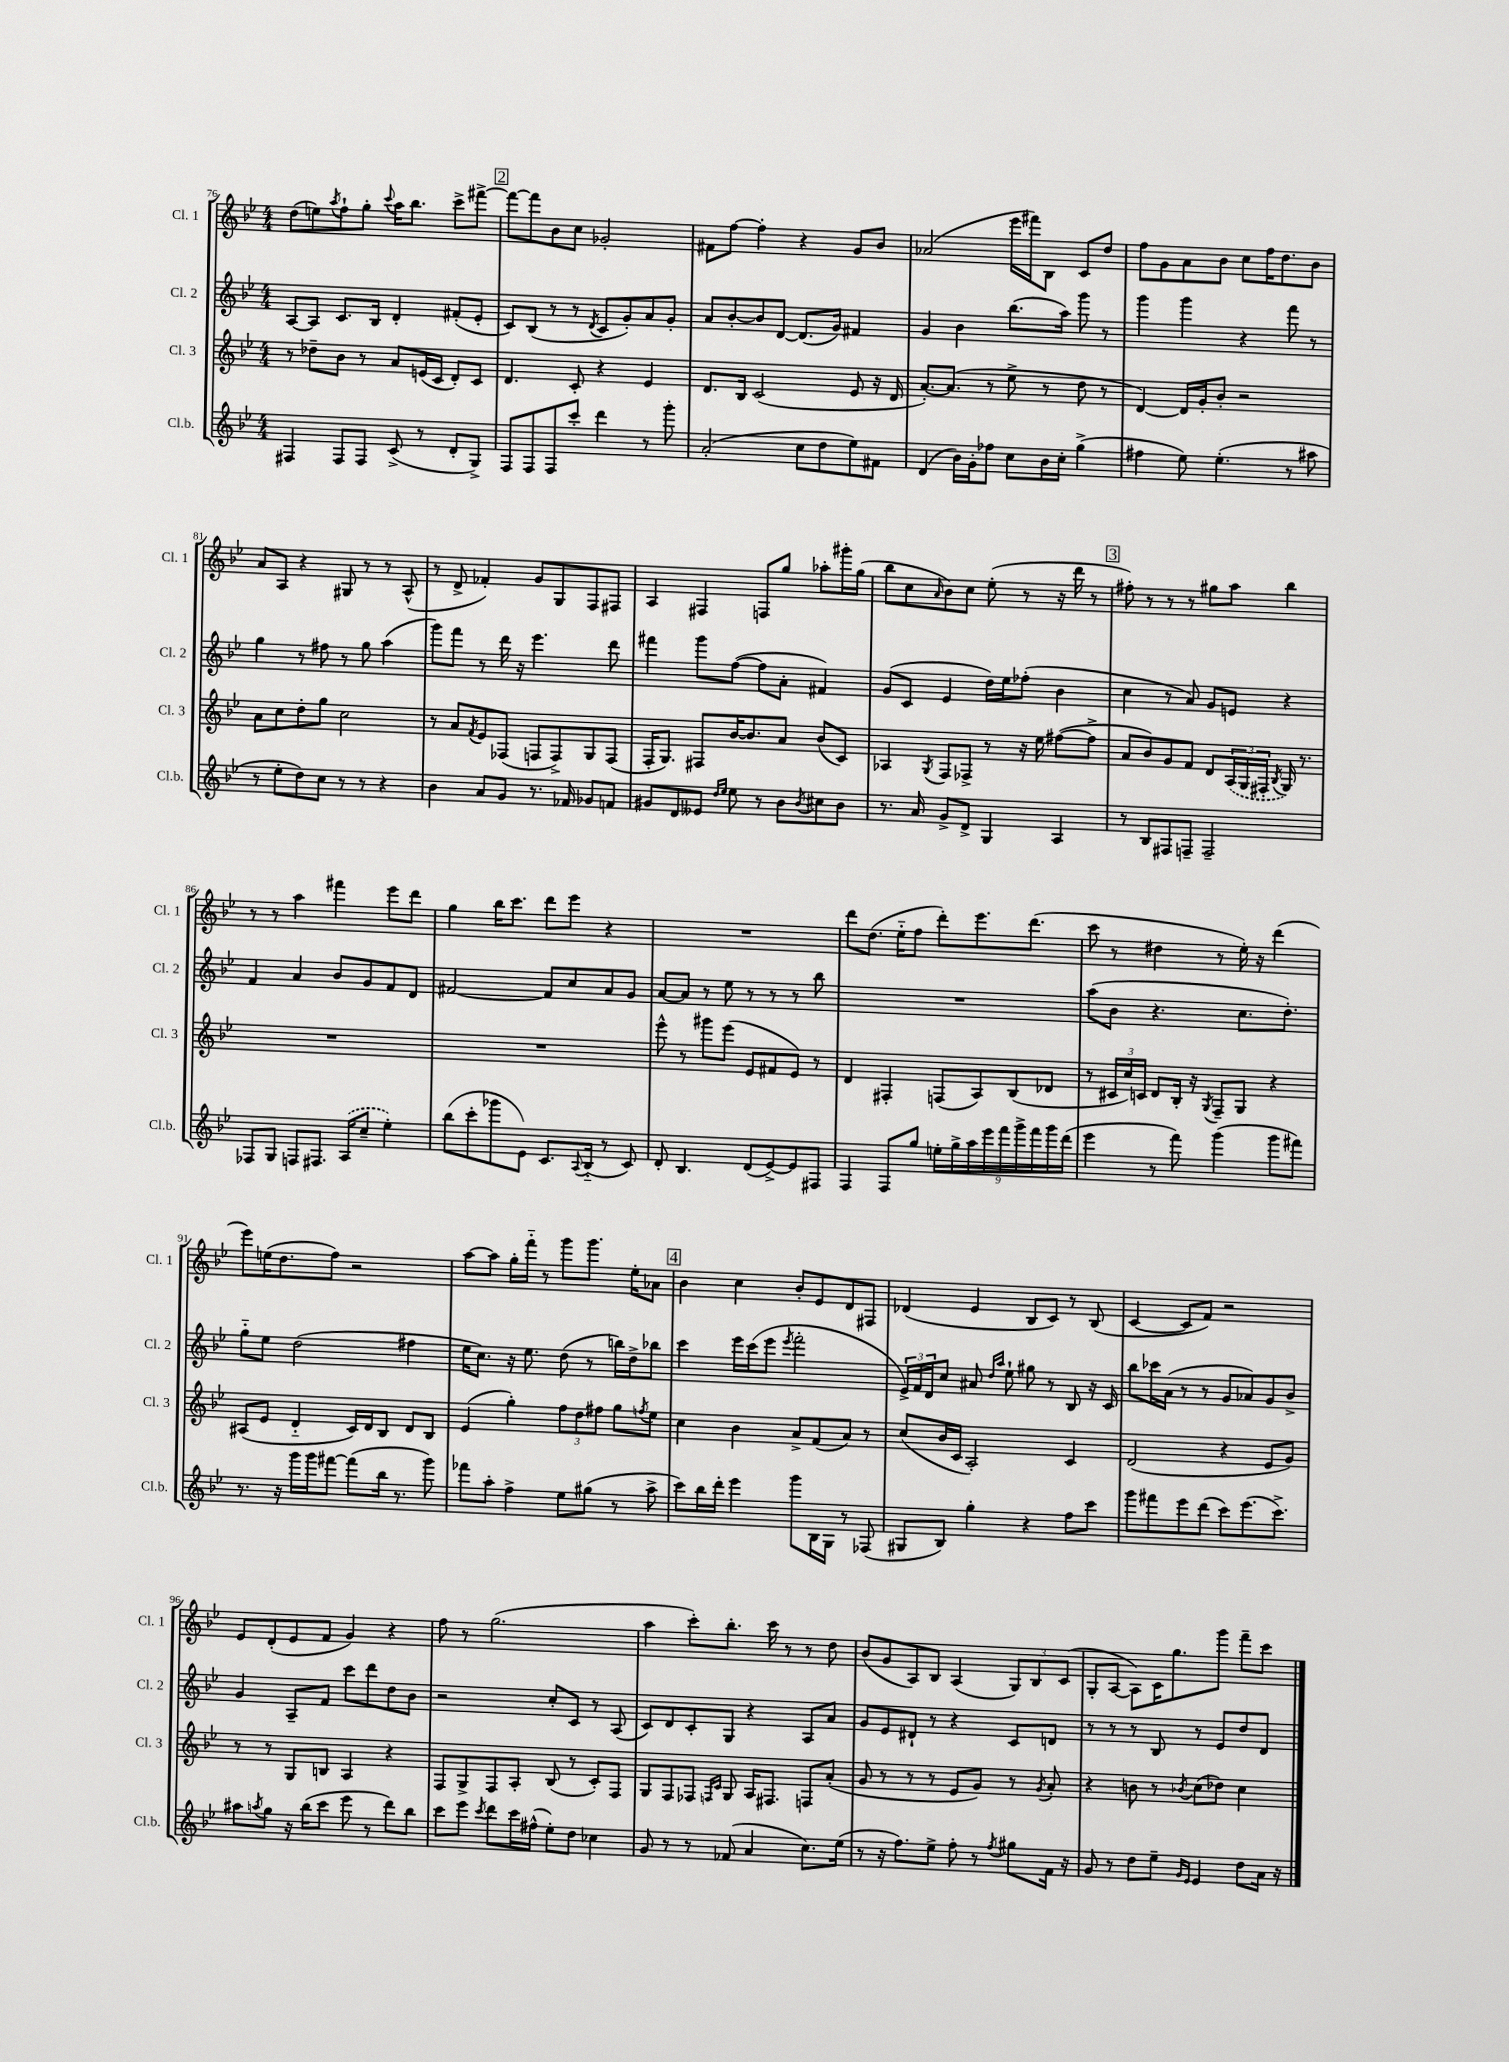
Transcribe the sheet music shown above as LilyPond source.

<<
\new StaffGroup <<
\new Staff = "s0" \with { instrumentName = "Cl. 1" shortInstrumentName = "Cl. 1" } {
    \clef treble \key bes \major \numericTimeSignature \time 4/4
    d''8( e''8) \acciaccatura { a''8 } f''8-! g''8-. \appoggiatura { c'''8 } a''16 bes''8. c'''8-> fis'''8~-> |
    \mark \markup { \box "2" } fis'''8~ fis'''8 bes'8 c''8 ges'2-. |
    fis'8 f''8~ f''4-. r4 g'8 bes'8 |
    aes'2( ees'''16 fis'''16) bes8 c'8 d''8 |
    f''8 g'8 a'8 bes'8 c''8 f''16 d''8. bes'8 |
    a'8 a8 r4 gis8 r8 r8 a8-^( |
    r8 d'8-> fes'4-.) g'8 g8 f8 fis8 |
    a4 fis4 f8 g''8 aes''8-. gis'''16-. g''16( |
    bes''8 c''8 \grace { a'16 } bes'8) c''8 ees''8-.( r8 r16 d'''16 r8 |
    \mark \markup { \box "3" } fis''8-.) r8 r8 r8 gis''8 a''8 bes''4 |
    r8 r8 a''4 fis'''4 ees'''8 d'''8 |
    g''4 bes''16 c'''8. d'''8 ees'''8 r4 |
    R1 |
    d'''8 d''8.( ees''16-_ f''8 d'''8-.) ees'''8. d'''8.( |
    c'''8 r8 dis''4 r8 ees''16-.) r16 d'''4( |
    ees'''8) e''16( d''8. f''8) r2 |
    a''8~ a''8 g''16-. f'''16-_ r8 g'''8 g'''8. ees''16-. aes'8 |
    \mark \markup { \box "4" } bes'4 c''4 bes'8-. ees'8 d'8 fis8 |
    des'4( ees'4 bes8 c'8) r8 bes8( |
    c'4~ c'8 f'8) r2 |
    ees'8 d'8-.( ees'8 f'8 g'4) r4 |
    f''8 r8 g''2.( |
    a''4 c'''8-.) bes''8.-. c'''16 r8 r8 d''8 |
    bes'8( g'8 a8) bes8 a4( \tuplet 3/2 { g8) bes8 c'8( } |
    g8-. a8~ a8) c'16 g''8. g'''8 f'''8-- c'''8 \bar "|." |
}
\new Staff = "s1" \with { instrumentName = "Cl. 2" shortInstrumentName = "Cl. 2" } {
    \clef treble \key bes \major \numericTimeSignature \time 4/4
    a8~ a8 c'8. bes16 d'4-. fis'8-.( ees'8-. |
    \mark \markup { \box "2" } c'8) bes8( r8 r8 \acciaccatura { d'8 } c'8 g'8-.) a'8 g'8-. |
    a'8 bes'8~-. bes'8 d'8~ d'8.( g'16) fis'4 |
    g'4 bes'4 bes''8.( a''16) g'''8 r8 |
    g'''4 g'''4 r4 f'''8 r8 |
    g''4 r8 fis''8 r8 g''8 a''4( |
    g'''8) f'''8 r8 d'''16 r16 ees'''4. d'''8 |
    fis'''4 g'''8 f''8~( f''8 a'8-. fis'4) |
    g'8( c'8 ees'4 d''16) ees''16 fes''8-.( bes'4 |
    \mark \markup { \box "3" } c''4 r8 a'8) g'8 e'8 r4 |
    f'4 a'4 bes'8 g'8 f'8 d'8 |
    fis'2~ fis'8 c''8 a'8 g'8 |
    a'8~ a'8 r8 ees''8 r8 r8 r8 bes''8 |
    R1 |
    a''8( bes'8 r4. c''8. d''8.-.) |
    g''8-_ ees''8 d''2( fis''4 |
    ees''16 c''8.) r16 ees''8. d''8( r8 b''16) d''16-> bes''8 |
    \mark \markup { \box "4" } c'''4 ees'''16 c'''16( ees'''8 \acciaccatura { ees'''8 } f'''2-. |
    \tuplet 3/2 { ees'16->) f'16 d'16 } c''8 ais'8 \grace { d''16 a''16 } ees''8-! gis''8 r8 bes8 r16 c'16 |
    bes''8 ces'''16 a'16( r8 r8 g'8 aes'8) g'8 bes'8-> |
    g'4 a8-- f'8 c'''8 d'''8 d''8 bes'8 |
    r2 c''8-. c'8 r8 a8( |
    c'8) d'8 c'8-. g8 r4 a8 a'8 |
    g'8 ees'8 dis'8-! r8 r4 c'8 d'8 |
    r8 r8 r8 bes8 r8 ees'8 d''8 d'8 \bar "|." |
}
\new Staff = "s2" \with { instrumentName = "Cl. 3" shortInstrumentName = "Cl. 3" } {
    \clef treble \key bes \major \numericTimeSignature \time 4/4
    r8 des''8-- bes'8 r8 a'8 e'16( c'16 d'8-.) c'8 |
    \mark \markup { \box "2" } d'4. c'8-. r4 ees'4 |
    d'8. bes16 c'2( ees'8 r16 d'16 |
    a'8.~-.) a'8.( r8 ees''8-> r8 d''8 r8 |
    d'4~) d'16 g'16-. bes'8-. r2 |
    a'8 c''8 d''8-. g''8 c''2 |
    r8 a'8 \acciaccatura { f'8 } ees'8 fes8( f8 f8->) g8 f8( |
    f16-. g8.) fis8 bes'16~ bes'8. a'8 bes'8( c'8) |
    aes4 \acciaccatura { g8 } f8 fes8-> r8 r16 ees''16 fis''8~( fis''8-> |
    \mark \markup { \box "3" } a'8 bes'8) g'8 f'8 d'8 \tuplet 3/2 { \once \slurDashed a16( g16 fis16-. } \acciaccatura { bes8 } g16) r8. |
    R1 |
    R1 |
    ees'''8-^ r8 gis'''8 ees'''8( ees'8 fis'8 ees'8) r8 |
    d'4 fis4-. f8( a8) bes8( des'8 |
    r8 \tuplet 3/2 { cis'16 c''16) c'16 } d'8 bes16-. r16 \acciaccatura { g8 } f8-- g8 r4 |
    ais8( ees'8 d'4-_ c'16) d'16 bes8 d'8 bes8 |
    ees'4( g''4-.) \tuplet 3/2 { f''8 d''8 fis''8 } g''8 \acciaccatura { f''8 } ees''8 |
    \mark \markup { \box "4" } c''4 bes'4 a'8-> f'8( a'8) r8 |
    c''8( bes'16 c'16 a2-.) c'4 |
    d'2( r4 ees'8 g'8) |
    r8 r8 g8 b8 a4 r4 |
    f8 g8-> f8 a8-. bes8( r8 c'8-.) f8 |
    g8 f8 fes8 \grace { f16 c'16 } g8 a16 fis8. f8 a'8-.( |
    g'8 r8 r8 r8 ees'8 g'8) r8 \acciaccatura { g'8 } a'8-. |
    r4 b'8 r8 \acciaccatura { bes'8 } c''8( des''8) c''4 \bar "|." |
}
\new Staff = "s3" \with { instrumentName = "Cl.b." shortInstrumentName = "Cl.b." } {
    \clef treble \key bes \major \numericTimeSignature \time 4/4
    fis4 fis8 fis8 c'8->( r8 d'8-. g8->) |
    \mark \markup { \box "2" } f8 f8 f8 c'''8-. d'''4 r8 g'''8-. |
    a'2-.( c''8 d''8 ees''8) fis'8 |
    d'4( bes'16) g'16-. fes''8 c''8 bes'16 c''16-. g''4->( |
    fis''4 ees''8) ees''4.-.( r8 ais''8 |
    r8 ees''8-. d''8) c''8 r8 r8 r4 |
    bes'4 a'8 g'8 r8. fes'16 ges'8 f'8 |
    gis'8 d'8 eeses'8 \grace { d''16 ees''16 } ees''8 r8 bes'8 \acciaccatura { bes'8 } cis''8 bes'8 |
    r8. a'16 g'8-> d'8-> g4 a4 |
    \mark \markup { \box "3" } r8 bes8 fis8 f8-- f2-- |
    fes8 g8 f8 fis8. \once \slurDashed a16( c''8-- ees''4-.) |
    bes''8( c'''8-. ges'''8 ees'8) c'8. \appoggiatura { a8 } bes16-_( r8 c'8) |
    d'8-. bes4. d'8( ees'8~->) ees'8 fis8 |
    f4 f8 g''8 \tuplet 9/8 { e''16-. g''16-> a''16 ees'''16 f'''16 g'''16-> f'''16 g'''16 d'''16( } |
    ees'''4 r8 f'''8) g'''4( g'''8 fis'''8) |
    r8. r16 g'''16 g'''16 fis'''8~ fis'''8( bes''16 r8. g'''8) |
    fes'''8 a''8-. f''4-> ees''8 gis''8( r8 a''8-> |
    \mark \markup { \box "4" } c'''8) bes''16 d'''16-. ees'''4 g'''8 bes16 g16 r8 fes8( |
    gis8 bes8) g''4-. r4 f''8 c'''8 |
    g'''8 fis'''8 ees'''8 d'''8( c'''8) ees'''8.( c'''8.->) |
    ais''8 \acciaccatura { a''8 } g''8 r16 bes''16( c'''8 ees'''8 r8 d'''8) bes''8 |
    c'''8 ees'''8 \acciaccatura { c'''8 } d'''8 c'''16 fis''16-^( ees''8-.) d''8 ces''4 |
    g'8 r8 r8 fes'8( a'4 c''8.) ees''16( |
    r8 r16 f''8.) ees''8-> f''8-. r8 \acciaccatura { f''8 } gis''8 f'16 r16 |
    g'8 r8 d''8 ees''8-- \grace { g'16 ees'16 } ees'4 d''8 a'16 r16 \bar "|." |
}
>>
>>
\layout { \context { \Score currentBarNumber = #76 } }
